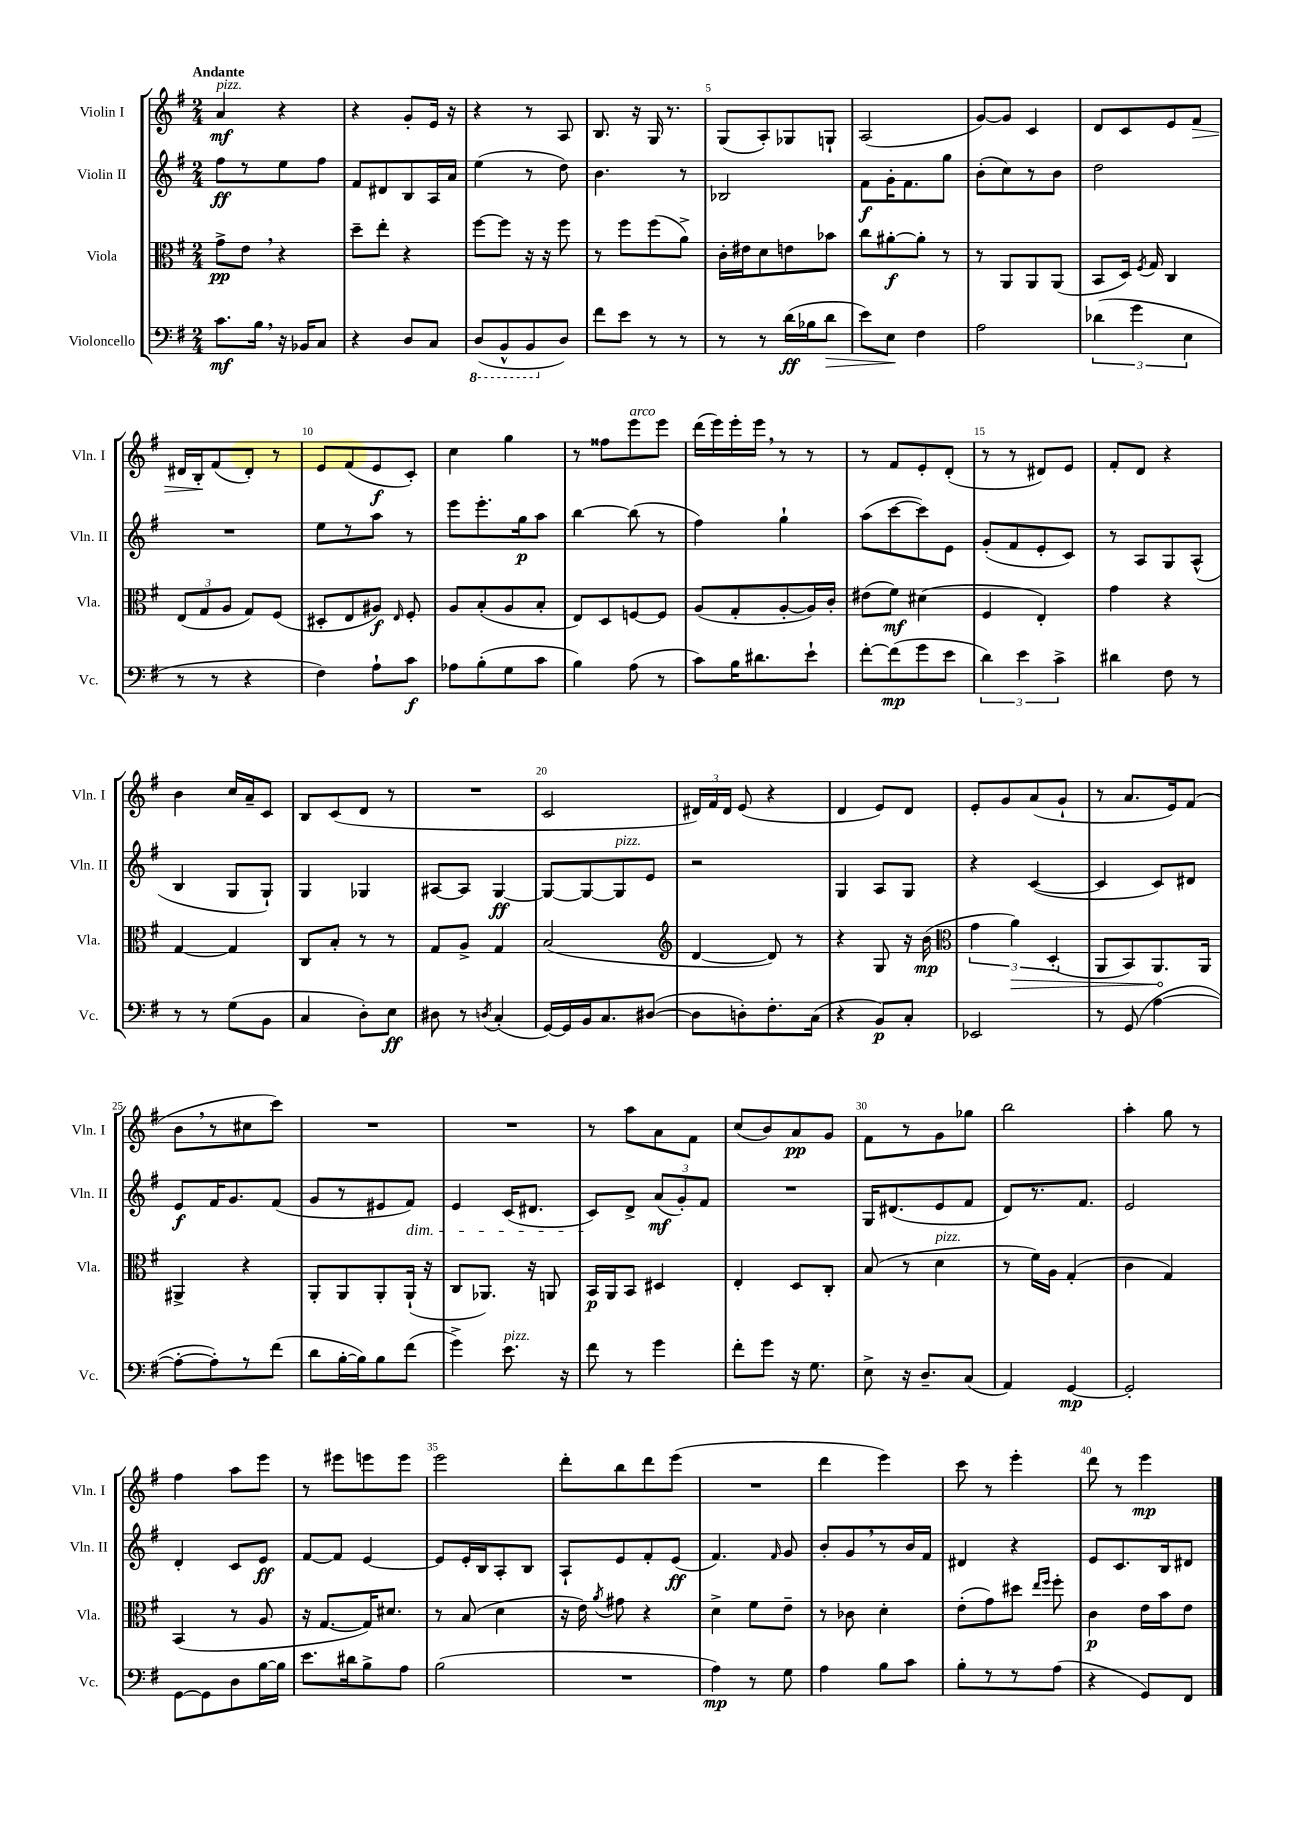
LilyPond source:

<<
\new StaffGroup <<
\new Staff = "s0" \with { instrumentName = "Violin I" shortInstrumentName = "Vln. I" } {
    \clef treble \key g \major \numericTimeSignature \time 2/4 \tempo "Andante"
    \autoBeamOff a'4\mf^\markup { \italic "pizz." } r4 |
    r4 g'8[-. e'16] r16 |
    r4 r8 a8 |
    b8. r16 g16 r8. |
    g8[( a8-.) ges8 g8]-! |
    a2( |
    g'8[~) g'8] c'4 |
    d'8[ c'8 e'8 fis'8]\> |
    dis'16[ b16-.\! fis'8( dis'8]-.) r8 |
    e'8[ fis'8( e'8\f c'8]-.) |
    c''4 g''4 |
    r8 fisis''8[ e'''8^\markup { \italic "arco" } e'''8] |
    d'''16[( e'''16) e'''16-. e'''16] \breathe r8 r8 |
    r8 fis'8[ e'8-. d'8]-.( |
    r8 r8 dis'8[) e'8] |
    fis'8[-. d'8] r4 |
    b'4 c''16[ a'16-- c'8] |
    b8[ c'8( d'8] r8 |
    R2 |
    c'2 |
    \tuplet 3/2 { dis'16[) fis'16 dis'16] } e'8( r4 |
    d'4 e'8[) d'8] |
    e'8[-. g'8 a'8( g'8]-! |
    r8 a'8.[ e'16) fis'8]( |
    b'8[ \breathe r8 cis''8 c'''8]) |
    R2 |
    R2 |
    r8 a''8[ a'8 fis'8] |
    c''8[( b'8) a'8\pp g'8] |
    fis'8[ r8 g'8 ges''8] |
    b''2 |
    a''4-. g''8 r8 |
    fis''4 a''8[ e'''8] |
    r8 eis'''8[ e'''8 e'''8] |
    e'''2 |
    d'''8[-. b''8 d'''8 e'''8]( |
    R2 |
    d'''4 e'''4) |
    c'''8 r8 e'''4-. |
    d'''8 r8 e'''4\mp \bar "|." |
}
\new Staff = "s1" \with { instrumentName = "Violin II" shortInstrumentName = "Vln. II" } {
    \clef treble \key g \major \numericTimeSignature \time 2/4
    \autoBeamOff fis''8[\ff r8 e''8 fis''8] |
    fis'8[ dis'8 b8 a16 a'16] |
    e''4( r8 d''8) |
    b'4. r8 |
    bes2 |
    fis'8[\f g'16-. fis'8. g''8] |
    b'8[-.( c''8) r8 b'8] |
    d''2 |
    R2 |
    e''8[ r8 a''8] r8 |
    e'''8[ e'''8.-. g''16\p a''8] |
    b''4~ b''8( r8 |
    fis''4) g''4-! |
    a''8[( c'''8~ c'''8) e'8] |
    g'8[-.( fis'8 e'8-. c'8]) |
    r8 a8[ g8 a8]-^( |
    b4 g8[ g8]-!) |
    g4 ges4 |
    ais8[~ ais8] g4~\ff |
    g8[~ g8~ g8^\markup { \italic "pizz." } e'8] |
    r2 |
    g4 a8[ g8] |
    r4 c'4~( |
    c'4 c'8[) dis'8] |
    e'8[\f fis'16 g'8. fis'8]( |
    g'8[ r8 eis'8 fis'8]\dim) |
    e'4 c'16[( dis'8.] |
    c'8[\!) d'8]-> \tuplet 3/2 { a'8[\mf( g'8-.) fis'8] } |
    R2 |
    g16[ dis'8.( e'8 fis'8] |
    d'8[) r8. fis'8.] |
    e'2 |
    d'4-. c'8[ e'8]\ff |
    fis'8[~ fis'8] e'4~ |
    e'8[ e'16-. b16 a8-. b8] |
    a8[-! e'8 fis'8-. e'8]\ff( |
    fis'4.) \grace { fis'16 } g'8 |
    b'8[-. g'8 \breathe r8 b'16 fis'16] |
    dis'4 r4 |
    e'8[ c'8. b16 dis'8] \bar "|." |
}
\new Staff = "s2" \with { instrumentName = "Viola" shortInstrumentName = "Vla." } {
    \clef alto \key g \major \numericTimeSignature \time 2/4
    \autoBeamOff g'8[->\pp e'8] \breathe r4 |
    d''8[-- e''8]-. r4 |
    fis''8[~ fis''8] r16 r16 fis''8 |
    r8 fis''8[ fis''8( a'8]->) |
    c'16[-. eis'16 d'8 e'8 bes'8] |
    c''8[ ais'8~-.\f ais'8]-. r8 |
    r8 a,8[ a,8 a,8]( |
    b,8[ d16]) \acciaccatura { fis8 } g16 c4 |
    \tuplet 3/2 { e8[( g8 a8] } g8[) fis8]( |
    dis8[-. e8 ais8]\f) \grace { e16 } fis8-. |
    a8[ b8-.( a8 b8]-. |
    e8[) d8 f8~ f8] |
    a8[( g8-. a8~-. a16) c'16]-. |
    eis'8[( fis'8]\mf) dis'4( |
    fis4 e4-.) |
    g'4 r4 |
    g4~ g4 |
    c8[ b8]-. r8 r8 |
    g8[ a8]-> g4 |
    b2( |
    \clef treble d'4~ d'8) r8 |
    r4 g8 r16 b'16\mp( |
    \clef alto \tuplet 3/2 { g'4 \once \override Hairpin.circled-tip = ##t a'4\>) d4-.( } |
    a,8[ b,8) a,8.\! a,16] |
    ais,4-> r4 |
    a,8[-. a,8 a,8-. a,16]-!( r16 |
    c8[ aes,8.]) r16 a,8 |
    b,16[\p a,16 b,8] dis4 |
    e4-. d8[ c8]-. |
    b8( r8 d'4^\markup { \italic "pizz." } |
    r8 fis'16[) a16] g4-.( |
    c'4 g4) |
    b,4( r8 a8 |
    r16 g8.[~ g16) dis'8.] |
    r8 b8( d'4 |
    r16 e'16) \acciaccatura { a'8 } gis'8 r4 |
    d'4-> fis'8[ e'8]-- |
    r8 ces'8 d'4-. |
    e'8[-.( g'8) dis''8] \grace { e''16[ fis''16] } fis''8-. |
    c'4\p e'16[ b'16 e'8] \bar "|." |
}
\new Staff = "s3" \with { instrumentName = "Violoncello" shortInstrumentName = "Vc." } {
    \clef bass \key g \major \numericTimeSignature \time 2/4
    \autoBeamOff c'8.[\mf b16] \breathe r16 bes,16[ c8] |
    r4 d8[ c8] |
    \ottava #-1 d,8[( b,,8-^ b,,8 \ottava #0 d8]) |
    fis'8[ e'8] r8 r8 |
    r8 r8 d'16[\ff( bes16 d'8]\> |
    e'8[) e8]\! fis4 |
    a2 |
    \tuplet 3/2 { des'4( g'4 e4 } |
    r8 r8 r4 |
    fis4) a8[-! c'8]\f |
    aes8[ b8-.( g8 c'8] |
    b4) a8( r8 |
    c'8[) b16 dis'8. e'8]-! |
    fis'8[~-. fis'8\mp( g'8 e'8] |
    \tuplet 3/2 { d'4) e'4 c'4-> } |
    dis'4 fis8 r8 |
    r8 r8 g8[( b,8] |
    c4 d8[-.) e8]\ff |
    dis8 r8 \acciaccatura { d8 } c4-.( |
    g,16[~) g,16 b,16 c8. dis8]~( |
    dis8[ d8-.) fis8.-. c16]( |
    r4 b,8[\p) c8]-. |
    ees,2 |
    r8 g,8( a4~ |
    a8[~-. a8-.) r8 fis'8]( |
    d'8[ b16~-. b16) b8 fis'8]( |
    g'4->) e'8.^\markup { \italic "pizz." } r16 |
    fis'8 r8 g'4 |
    fis'8[-. g'8] r16 g8. |
    e8-> r16 d8.[-- c8]( |
    a,4) g,4~\mp |
    g,2-. |
    g,8[~ g,8 d8 b16~ b16] |
    e'8.[ dis'16 b8-> a8] |
    b2( |
    R2 |
    a4\mp) r8 g8 |
    a4 b8[ c'8] |
    b8[-. r8 r8 a8]( |
    r4 g,8[) fis,8] \bar "|." |
}
>>
>>
\layout { \context { \Score \override BarNumber.break-visibility = ##(#f #t #t) barNumberVisibility = #(every-nth-bar-number-visible 5) } }
